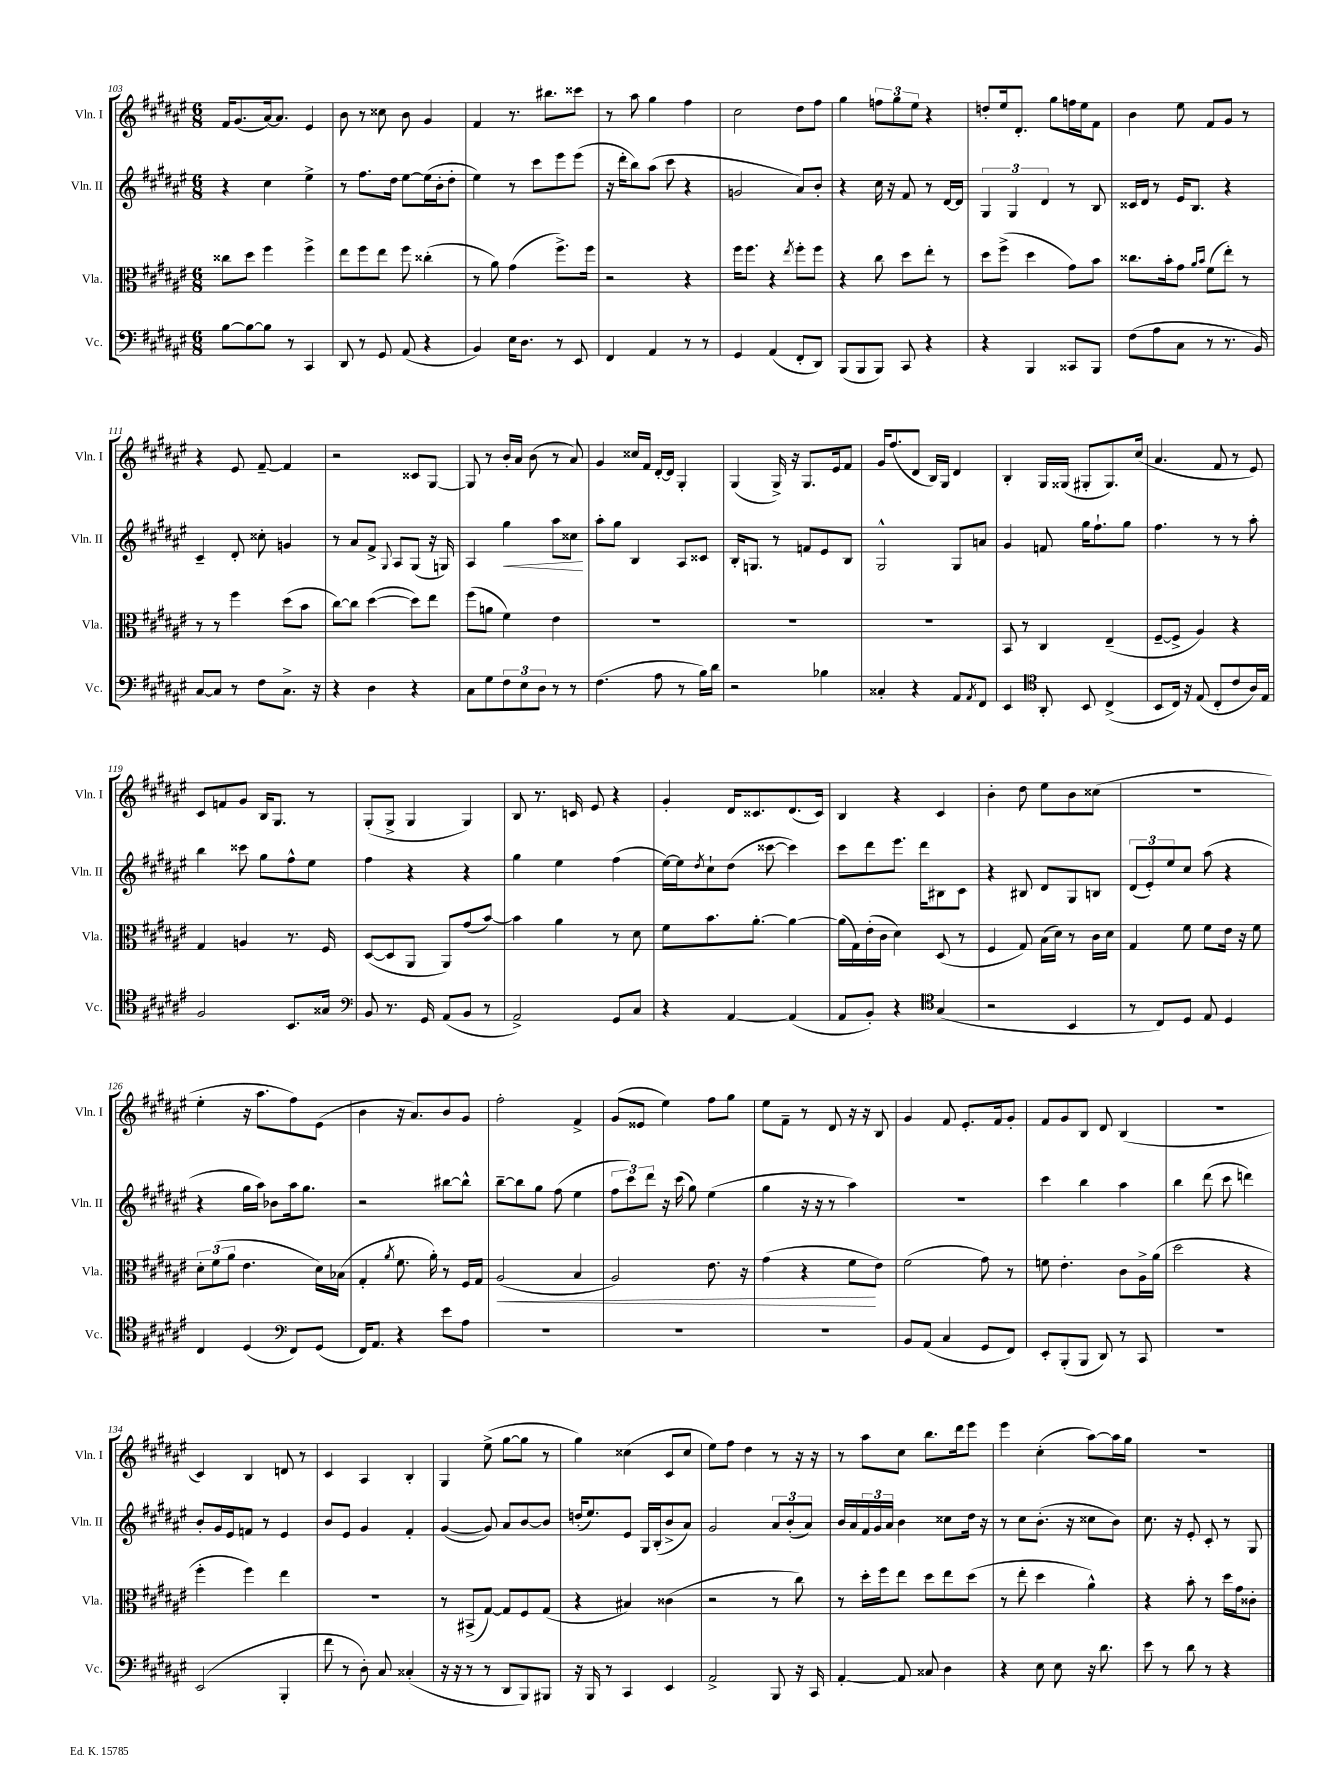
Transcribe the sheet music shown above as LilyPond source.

<<
\new StaffGroup <<
\new Staff = "s0" \with { instrumentName = "Vln. I" shortInstrumentName = "Vln. I" } {
    \clef treble \key fis \major \numericTimeSignature \time 6/8
    fis'16 gis'8.( ais'16~) ais'8. eis'4 |
    b'8 r8 cisis''8 b'8 gis'4 |
    fis'4 r8. bis''8. cisis'''8 |
    r8 ais''8 gis''4 fis''4 |
    cis''2 dis''8 fis''8 |
    gis''4 \tuplet 3/2 { f''8 gis''8 eis''8 } r4 |
    d''8-. eis''16 dis'8.-. gis''8 f''16 eis''16 fis'8 |
    b'4 eis''8 fis'8 gis'8 r8 |
    r4 eis'8 fis'8~-- fis'4 |
    r2 cisis'8 gis8~ |
    gis8 r8 b'16-. ais'16 b'8( r8 ais'8) |
    gis'4 cisis''16 fis'16 dis'16~-. dis'16 gis4-. |
    gis4( gis16->) r16 gis8. eis'16 fis'8 |
    gis'16 fis''8.( dis'8 b16) gis16 dis'4 |
    b4-. gis16 gisis16( gis8-. gis8.) cis''16( |
    ais'4. fis'8 r8 eis'8) |
    cis'8 f'8 gis'8 b16 gis8. r8 |
    gis8-.( gis8-> gis4 gis4) |
    b8 r8. c'16 eis'8 r4 |
    gis'4-. dis'16 cisis'8. dis'8.( cisis'16) |
    b4 r4 cis'4 |
    b'4-. dis''8 eis''8 b'8 cisis''8( |
    R2. |
    eis''4-. r16 ais''8. fis''8) eis'8( |
    b'4 r16 ais'8.) b'8 gis'8 |
    fis''2-. fis'4-> |
    gis'8( eisis'8 eis''4) fis''8 gis''8 |
    eis''8 fis'8-- r8 dis'8 r16 r16 b8 |
    gis'4 fis'8 eis'8.-. fis'16 gis'8-. |
    fis'8 gis'8 b8 dis'8 b4( |
    R2. |
    cis'4) b4 d'8 r8 |
    cis'4 ais4 b4-. |
    gis4 eis''8->( gis''8~ gis''8 r8 |
    gis''4) cisis''4( cis'8 cisis''8 |
    eis''8) fis''8 dis''4 r8 r16 r16 |
    r8 ais''8 cis''8 b''8. dis'''16 eis'''8 |
    eis'''4 cis''4-.( ais''8~) ais''16 gis''16 |
    R2. \bar "|." |
}
\new Staff = "s1" \with { instrumentName = "Vln. II" shortInstrumentName = "Vln. II" } {
    \clef treble \key fis \major \numericTimeSignature \time 6/8
    r4 cis''4 eis''4-> |
    r8 fis''8. dis''16 eis''8~ eis''16( b'16-. dis''8-. |
    eis''4) r8 cis'''8 eis'''8 eis'''8( |
    r16 dis'''16-. b''8) ais''8( cis'''8 r4 |
    g'2 ais'8) b'8-. |
    r4 cis''16 r16 fis'8 r8 dis'16~ dis'16 |
    \tuplet 3/2 { gis4 gis4 dis'4 } r8 b8 |
    cisis'16 dis'16 r8 eis'16 b8. r4 |
    cis'4-- dis'8-. cisis''8-. g'4 |
    r8 ais'8 fis'8-> \appoggiatura { gis8 } ais8 gis8( r16 g16) |
    ais4 gis''4\< ais''8 cisis''8\! |
    ais''8-. gis''8 b4 ais8 cisis'8 |
    b16-. g8. r8 f'8 eis'8 b8 |
    gis2-^ gis8 a'8 |
    gis'4 f'8 gis''16 fis''8.-! gis''8 |
    fis''4. r8 r8 ais''8-. |
    b''4 cisis'''8 gis''8 fis''8-^ eis''8 |
    fis''4 r4 r4 |
    gis''4 eis''4 fis''4( |
    eis''16~) eis''16 \acciaccatura { dis''8 } cis''8-! dis''8( cisis'''8~ cisis'''4) |
    cis'''8 dis'''8 eis'''8. dis'''16 bis8 cis'8 |
    r4 bis8 dis'8 gis8 b8 |
    \tuplet 3/2 { dis'8( eis'8-.) eis''8 } cis''8 ais''8( r4 |
    r4 gis''16 ais''16) bes'8 ais''16 gis''8. |
    r2 bis''8~ bis''8-^ |
    b''8~-- b''8 gis''8 fis''8( eis''4 |
    \tuplet 3/2 { fis''8 cis'''8) dis'''8 } r16 cis'''16( gis''8) eis''4( |
    gis''4 r16 r16 r8 ais''4) |
    R2. |
    cis'''4 b''4 ais''4 |
    b''4 dis'''8( cis'''8 d'''4) |
    b'8-. gis'16 eis'16 f'8 r8 eis'4 |
    b'8 eis'8 gis'4 fis'4-. |
    gis'4~( gis'8) ais'8 b'8~ b'8 |
    d''16-.( eis''8.) eis'8 gis16 b16-.( b'8-> ais'8) |
    gis'2 \tuplet 3/2 { ais'8 b'8-.( ais'8) } |
    b'16 ais'16 \tuplet 3/2 { fis'16 gis'16 ais'16 } b'4 cisis''8 dis''16 r16 |
    r8 cis''8 b'8.-.( r16 cisis''8 b'8) |
    cis''8. r16 eis'8-. cis'8-. r8 gis8 \bar "|." |
}
\new Staff = "s2" \with { instrumentName = "Vla." shortInstrumentName = "Vla." } {
    \clef alto \key fis \major \numericTimeSignature \time 6/8
    cisis''8 dis''8 fis''4 fis''4-> |
    eis''8 fis''8 eis''8 fis''8 cisis''4-.( |
    r8 ais'8) gis'4( fis''8.->) fis''16 |
    r2 r4 |
    fis''16 fis''8. r4 \acciaccatura { eis''8 } fis''8-. fis''8 |
    r4 cis''8 dis''8 eis''8-. r8 |
    dis''8 fis''8->( dis''4 gis'8) b'8 |
    cisis''8. b'16-. gis'8 \grace { ais'16 b'16 } fis'8( eis''8-.) r8 |
    r8 r8 fis''4 dis''8( b'8 |
    cis''8~) cis''8 dis''4~( dis''8) eis''8 |
    fis''8( a'8 fis'4) eis'4 |
    R2. |
    R2. |
    R2. |
    b,8 r8 cis4 eis4--( |
    fis8~-- fis8-> ais4) r4 |
    gis4 a4 r8. fis16 |
    dis8~( dis8 ais,8 ais,8) gis'8( b'8~) |
    b'4 ais'4 r8 dis'8 |
    fis'8 b'8. ais'8.~-. ais'4~ |
    ais'16( gis16) eis'16-.( cis'16 dis'4) dis8( r8 |
    fis4 gis8) b16( dis'16) r8 cis'16 dis'16 |
    gis4 fis'8 fis'8 eis'16 r16 fis'8 |
    \tuplet 3/2 { dis'8-. fis'8( ais'8 } eis'4. dis'16) bes16( |
    gis4-. \acciaccatura { ais'8 } fis'8. ais'16-.) r8 fis16 gis16 |
    ais2\<( b4 |
    ais2) eis'8. r16 |
    gis'4( r4 fis'8\! eis'8) |
    fis'2( gis'8) r8 |
    f'8 eis'4.-. cis'8 ais16-> ais'16( |
    dis''2 r4 |
    fis''4-. fis''4) eis''4 |
    R2. |
    r8 bis,8->( gis8~) gis8 fis8 gis8( |
    r4 bis4) cisis'4( |
    r2 r8 cis''8) |
    r8 dis''16-. fis''16 eis''8 dis''8 eis''8 dis''8( |
    r8 eis''8-. dis''4 ais'4-^) |
    r4 b'8-. r8 dis''16 gis'16 cisis'8-. \bar "|." |
}
\new Staff = "s3" \with { instrumentName = "Vc." shortInstrumentName = "Vc." } {
    \clef bass \key fis \major \numericTimeSignature \time 6/8
    b8~ b8~ b8 r8 cis,4 |
    dis,8 r8 gis,8 ais,8( r4 |
    b,4) eis16 dis8. r8 eis,8 |
    fis,4 ais,4 r8 r8 |
    gis,4 ais,4( fis,8-. dis,8) |
    b,,8( b,,8 b,,8) cis,8 r4 |
    r4 b,,4 cisis,8 b,,8 |
    fis8( ais8 cis8 r8 r8. b,16) |
    cis8~ cis8 r8 fis8 cis8.-> r16 |
    r4 dis4 r4 |
    cis8 gis8 \tuplet 3/2 { fis8 eis8 dis8 } r8 r8 |
    fis4.( ais8 r8 b16) dis'16 |
    r2 bes4 |
    cisis4-. r4 ais,8 \acciaccatura { ais,8 } fis,8 |
    eis,4 \clef tenor ais,8-. b,8 cis4->( |
    b,8 cis16) r16 eis8( cis8-. cis'8 ais16) eis16 |
    fis2 b,8. gisis16 |
    \clef bass b,8 r8. gis,16 ais,8( b,8 r8 |
    ais,2->) gis,8 cis8 |
    r4 ais,4~ ais,4( |
    ais,8 b,8-.) r4 \clef tenor gis4( |
    r2 b,4 |
    r8 cis8) dis8 eis8 dis4 |
    cis4 dis4( \clef bass fis,8) gis,8( |
    fis,16) ais,8. r4 eis'8 ais8 |
    R2. |
    R2. |
    R2. |
    b,8 ais,8( cis4 gis,8 fis,8) |
    eis,8-. b,,8-.( b,,8 dis,8) r8 cis,8 |
    R2. |
    eis,2( b,,4-. |
    fis'8 r8 dis8-.) cis8 cisis4-.( |
    r16 r16 r8 r8 dis,8 b,,8) bis,,8 |
    r16 b,,16 r8 cis,4 eis,4 |
    ais,2-> b,,8 r16 cis,16 |
    ais,4~-. ais,8 cisis8 dis4 |
    r4 eis8 eis8 r16 dis'8. |
    eis'8 r8 dis'8 r8 r4 \bar "|." |
}
>>
>>
\layout { \context { \Score currentBarNumber = #103 } }
